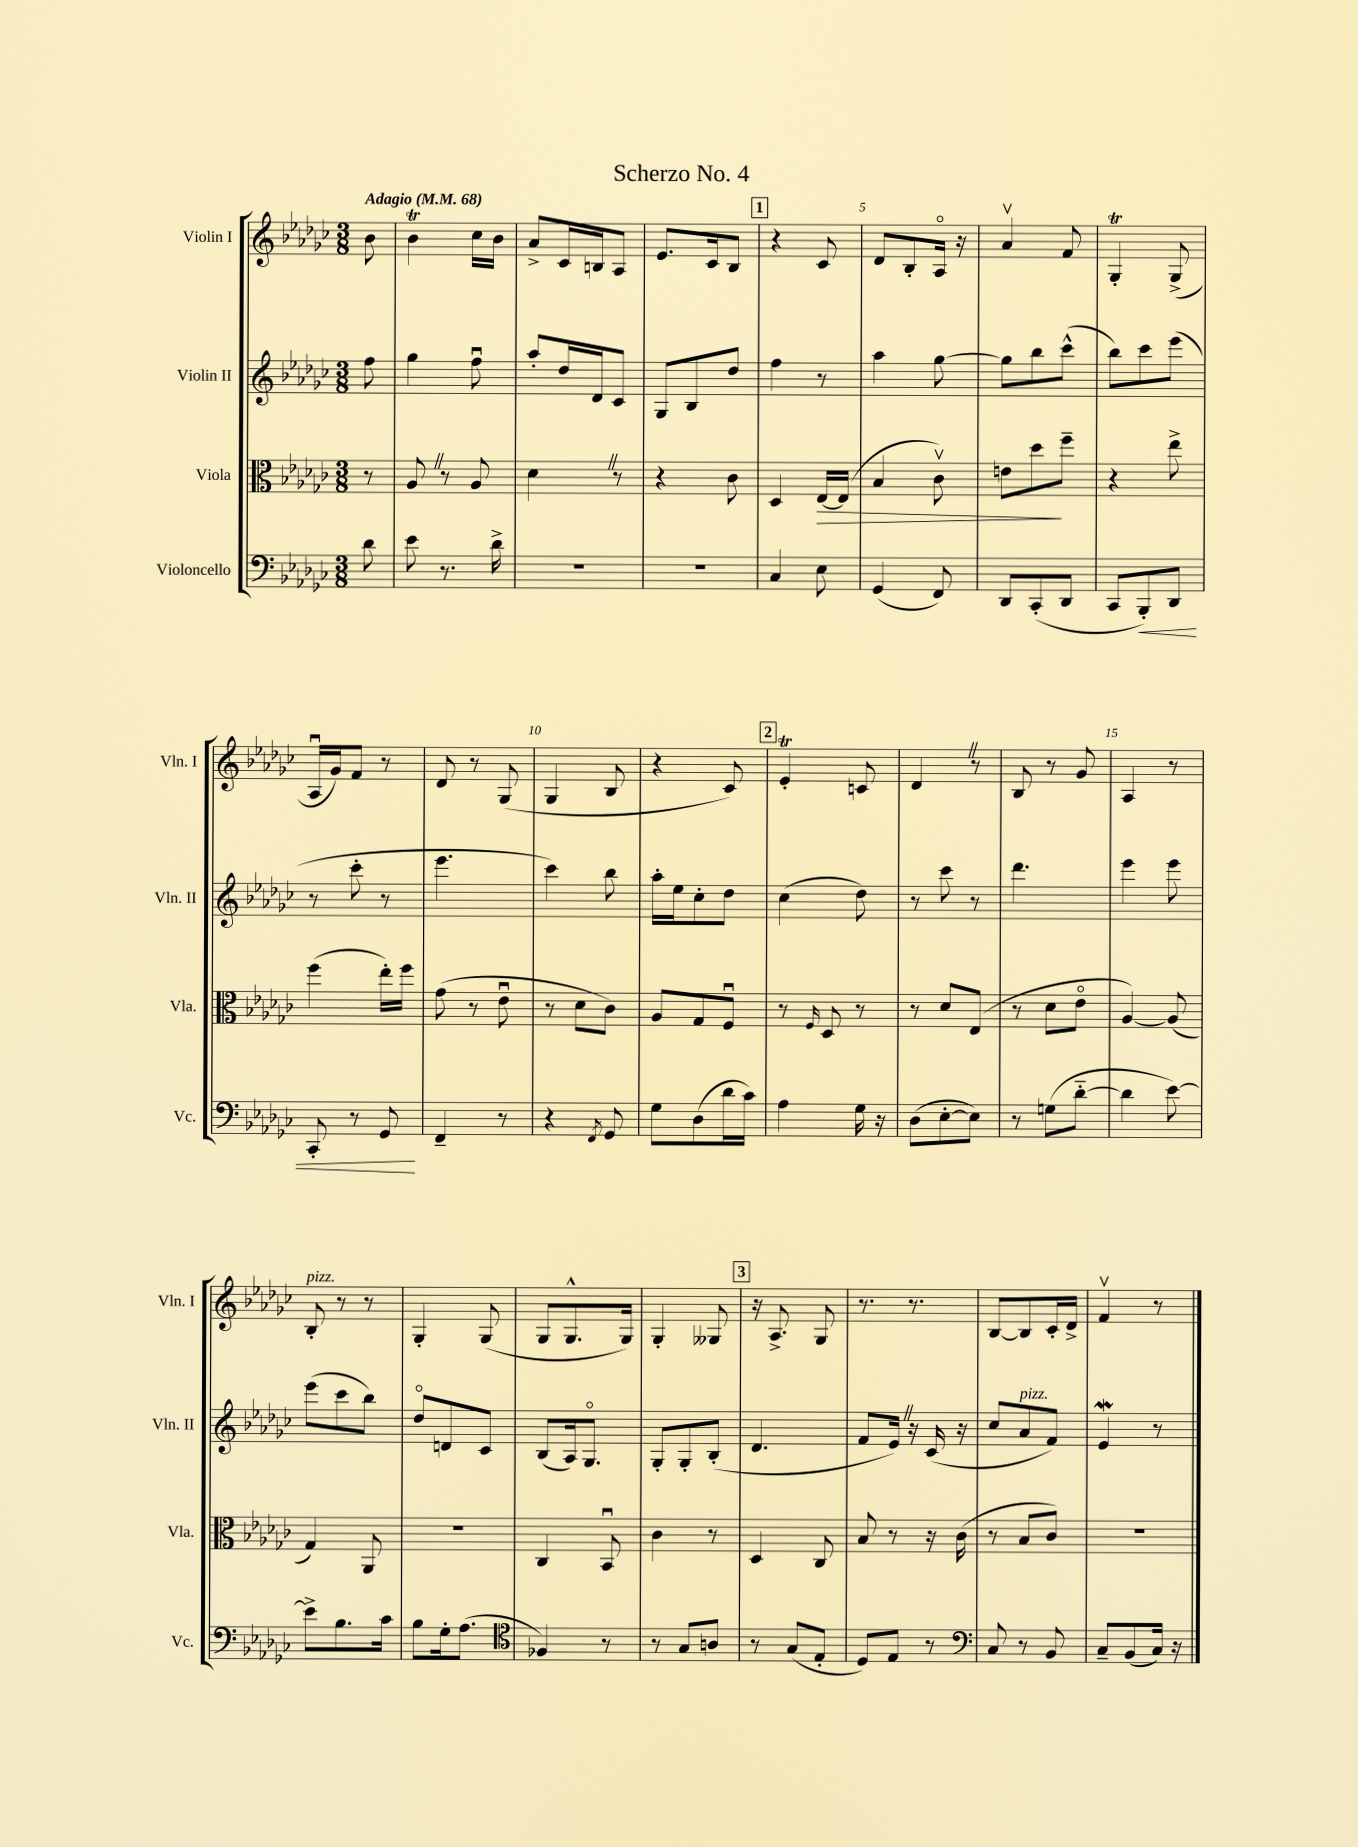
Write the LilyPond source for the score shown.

\header { title = "Scherzo No. 4" }
<<
\new StaffGroup <<
\new Staff = "s0" \with { instrumentName = "Violin I" shortInstrumentName = "Vln. I" } {
    \clef treble \key ges \major \numericTimeSignature \time 3/8 \partial 8 \tempo "Adagio" 4 = 68
    bes'8 |
    bes'4\trill ces''16 bes'16 |
    aes'8-> ces'16 b16 aes8 |
    ees'8. ces'16 bes8 |
    \mark \markup { \box "1" } r4 ces'8 |
    des'8 bes8-. aes16\flageolet r16 |
    aes'4\upbow f'8 |
    ges4-.\trill ges8->( |
    aes16\downbow ges'16) f'8 r8 |
    des'8 r8 ges8( |
    ges4 bes8 |
    r4 ces'8) |
    \mark \markup { \box "2" } ees'4-.\trill c'8 |
    des'4 \once \override BreathingSign.text = \markup { \musicglyph "scripts.caesura.straight" } \breathe r8 |
    bes8 r8 ges'8 |
    aes4 r8 |
    bes8-.^\markup { \italic "pizz." } r8 r8 |
    ges4-. ges8( |
    ges8 ges8.-^ ges16) |
    ges4-. geses8 |
    \mark \markup { \box "3" } r16 aes8.-> ges8 |
    r8. r8. |
    bes8~ bes8 ces'16-. des'16-> |
    f'4\upbow r8 \bar "|." |
}
\new Staff = "s1" \with { instrumentName = "Violin II" shortInstrumentName = "Vln. II" } {
    \clef treble \key ges \major \numericTimeSignature \time 3/8 \partial 8
    f''8 |
    ges''4 f''8\downbow |
    aes''8-. des''16 des'16 ces'8 |
    ges8 bes8 des''8 |
    \mark \markup { \box "1" } f''4 r8 |
    aes''4 ges''8~ |
    ges''8 bes''8 ces'''8-^( |
    bes''8) ces'''8 ees'''8( |
    r8 ces'''8-. r8 |
    ees'''4. |
    ces'''4) bes''8 |
    aes''16-. ees''16 ces''8-. des''8 |
    \mark \markup { \box "2" } ces''4( des''8) |
    r8 ces'''8 r8 |
    des'''4. |
    ees'''4 ees'''8 |
    ees'''8( ces'''8 bes''8) |
    des''8\flageolet d'8 ces'8 |
    bes8( aes16) ges8.\flageolet |
    ges8-. ges8-. bes8-.( |
    \mark \markup { \box "3" } des'4. |
    f'8 ees'16) \once \override BreathingSign.text = \markup { \musicglyph "scripts.caesura.straight" } \breathe r16 ces'16( r16 |
    ces''8 aes'8^\markup { \italic "pizz." } f'8) |
    ees'4\mordent r8 \bar "|." |
}
\new Staff = "s2" \with { instrumentName = "Viola" shortInstrumentName = "Vla." } {
    \clef alto \key ges \major \numericTimeSignature \time 3/8 \partial 8
    r8 |
    aes8 \once \override BreathingSign.text = \markup { \musicglyph "scripts.caesura.straight" } \breathe r8 aes8 |
    des'4 \once \override BreathingSign.text = \markup { \musicglyph "scripts.caesura.straight" } \breathe r8 |
    r4 ces'8 |
    \mark \markup { \box "1" } des4 ees16~\> ees16( |
    bes4 ces'8\upbow) |
    e'8 des''8\! f''8-- |
    r4 ees''8-> |
    f''4( ees''16-.) f''16 |
    ges'8( r8 ees'8\downbow |
    r8 des'8 ces'8) |
    aes8 ges8 f8\downbow |
    \mark \markup { \box "2" } r8 \grace { f16 } des8 r8 |
    r8 des'8 ees8( |
    r8 des'8 ees'8\flageolet |
    aes4~) aes8( |
    ges4) aes,8 |
    R4. |
    ces4 bes,8\downbow |
    ces'4 r8 |
    \mark \markup { \box "3" } des4 ces8 |
    bes8 r8 r16 ces'16( |
    r8 bes8 ces'8) |
    R4. \bar "|." |
}
\new Staff = "s3" \with { instrumentName = "Violoncello" shortInstrumentName = "Vc." } {
    \clef bass \key ges \major \numericTimeSignature \time 3/8 \partial 8
    des'8 |
    ees'8 r8. des'16-> |
    R4. |
    R4. |
    \mark \markup { \box "1" } ces4 ees8 |
    ges,4( f,8) |
    des,8 ces,8-.( des,8 |
    ces,8 bes,,8-.\<) des,8 |
    ces,8-. r8 ges,8\! |
    f,4-- r8 |
    r4 \acciaccatura { f,8 } ges,8 |
    ges8 des8( des'16 ces'16) |
    \mark \markup { \box "2" } aes4 ges16 r16 |
    des8( ees8~-. ees8) |
    r8 g8( des'8~-_ |
    des'4 ees'8~) |
    ees'8-> bes8. ces'16 |
    bes8 ges16-. aes8.( |
    \clef tenor fes4) r8 |
    r8 ges8 a8 |
    \mark \markup { \box "3" } r8 ges8( ees8-. |
    des8) ees8 r8 |
    \clef bass ces8 r8 bes,8 |
    ces8-- bes,8( ces16) r16 \bar "|." |
}
>>
>>
\layout { \context { \Score \override BarNumber.break-visibility = ##(#f #t #t) barNumberVisibility = #(every-nth-bar-number-visible 5) } }
